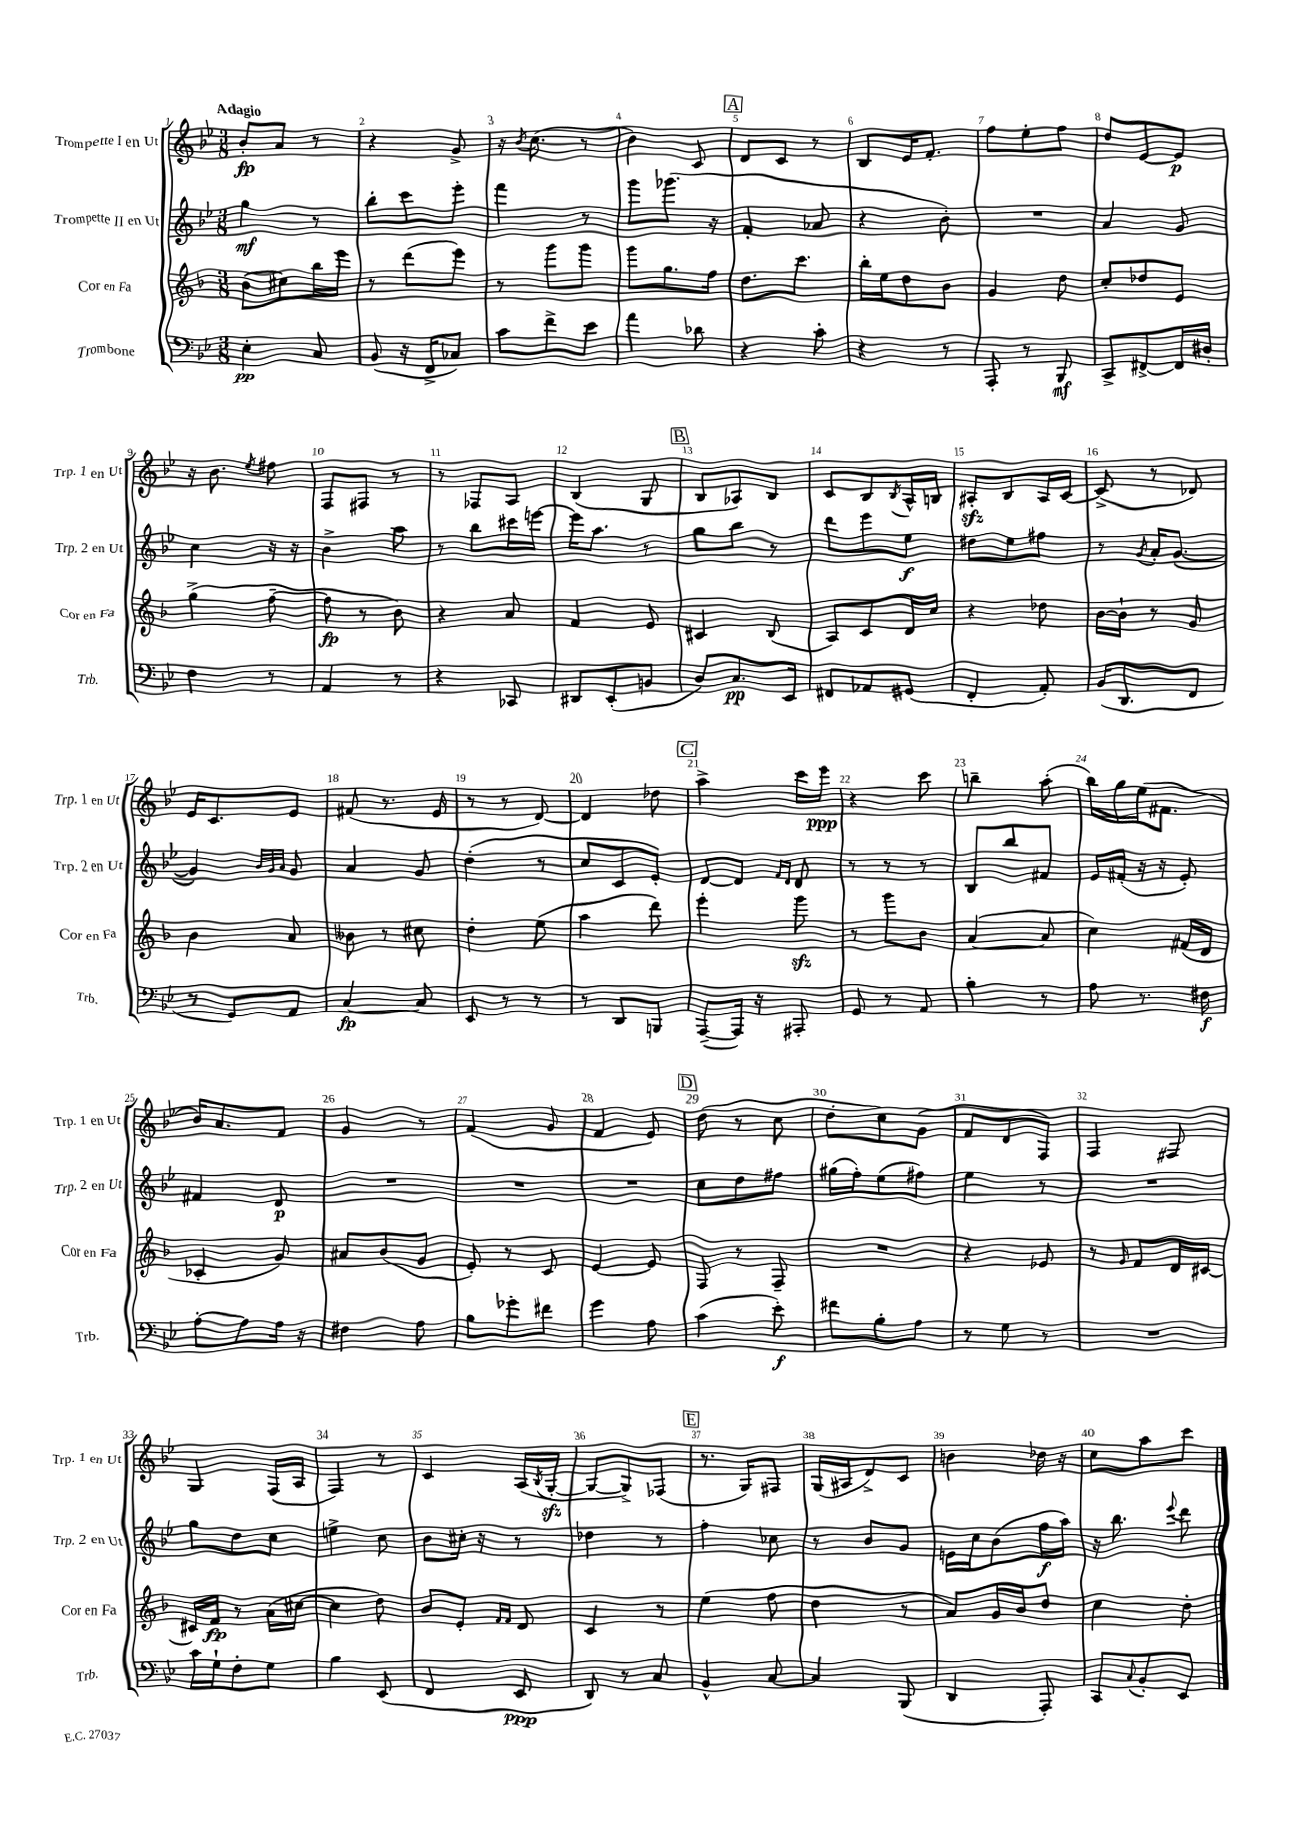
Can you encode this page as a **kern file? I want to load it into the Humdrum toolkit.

**kern	**kern	**kern	**kern
*staff4	*staff3	*staff2	*staff1
*clefF4	*clefG2	*clefG2	*clefG2
*k[b-e-]	*k[b-]	*k[b-e-]	*k[b-e-]
*M3/8	*M3/8	*M3/8	*M3/8
4E-'	(8b-	4gg	8b-'
.	8cc#)	.	8a
8C	16bb-	8r	8r
.	16eee	.	.
=	=	=	=
(8BB-	8r	8bb-'	4r
16r	(8ddd	8ccc	.
16FF^	.	.	.
8C-)	8eee)	8eee-'	8g^
=	=	=	=
8c	8r	4fff	16r
.	.	.	8qb-
.	.	.	(8.cc
8f^	8ggg	.	.
8e-	8ggg	8r	8r
=	=	=	=
4a	8ggg	8ggg	4b-)
.	8.gg	(8.ggg-	.
8d-	.	.	8c
.	16ff	16r	.
=	=	=	=
4r	8.dd	4f'	8d
.	.	.	8c
.	8.ccc	.	.
8c'	.	8a-	8r
=	=	=	=
4r	16bb-'	4r	8B-
.	16ee	.	.
.	8dd	.	16e-
.	.	.	8.f'
8r	8b-	8b-')	.
=	=	=	=
8AAA'	4g	4.r	8ff
8r	.	.	8ee-'
8BBB-	8dd	.	8ff
=	=	=	=
8CC^	8cc'	4a	8dd
[8FF#^	8dd-	.	[8e-
16FF#]	8e	8g	8e-]
16D#'	.	.	.
=	=	=	=
4F	(4gg^	4cc	16r
.	.	.	8.b-
.	.	.	8qee-
8r	[8ff~	16r	8ff#
.	.	16r	.
=	=	=	=
4AA	8ff]	4b-^	8F
.	8r	.	8F#
8r	8b-)	8aa	8r
=	=	=	=
4r	4r	8r	8r
.	.	8bb-	8F-
8CC-	8a	16ccc#	8A
.	.	[16eee	.
=	=	=	=
8DD#	4f	16eee]	(4B-
.	.	8.aa	.
(8EE-'	.	.	.
8BB	8e	8r	8G
=	=	=	=
8D)	4c#	8gg	8B-
8.C	.	8bb-	8A-)
.	(8B-	8r	8B-
16EE-	.	.	.
=	=	=	=
8FF#	8A)	8ddd	8c
8AA-	8c	8eee-	8B-
.	.	.	8qB-
(8GG#	16d	8ee-	16A^^
.	16cc	.	16B
=	=	=	=
4FF'	4r	8dd#	8A#'
.	.	8ee-	8B-
8AA')	8dd-	8ff#	16A#
.	.	.	[16c
=	=	=	=
(16BB-	[16b-	8r	(8c^]
8.DD	16b-`]	.	.
.	.	8qg	.
.	8r	16a'	8r
.	.	([8.g	.
8FF	8g	.	8d-)
=	=	=	=
8r	4b-	4g])	16e-
.	.	.	8.c
8GG)	.	.	.
.	.	32qqb-	.
.	.	32qqg	.
.	.	32qqa	.
8AA	8a	8g	8e-
=	=	=	=
[4C	8b--	4a	(8f#
.	8r	.	8.r
8C]	8cc#	8g	.
.	.	.	16e-
=	=	=	=
8EE-	4dd'	(4dd'	8r
8r	.	.	8r
8r	(8ee	8r	[8d)
=	=	=	=
8r	4aa	8cc	4d]
8DD	.	8c	.
8BBB	8ddd)	8e-')	8dd-
=	=	=	=
([8AAA~	4eee'	[8d	4aa^
16AAA])	.	8d]	.
16r	.	.	.
.	.	16qqf	.
.	.	16qqd	.
8AAA#'	8ggg	8d	16ccc
.	.	.	16eee-
=	=	=	=
8GG	8r	8r	4r
8r	8ggg	8r	.
8AA	8b-	8r	8ccc
=	=	=	=
4B-'	([4a	8B-	4bb~
.	.	8bb-	.
8r	8a]	8f#	(8aa'
=	=	=	=
8A	4cc)	16e-	16bb-)
.	.	(16f#'	16gg
8.r	.	16r	(16ee-
.	.	16r	8.f#
.	(16f#	8e-')	.
16F#	16d	.	.
=	=	=	=
[8A'	4c-'	4f#	16b-)
.	.	.	8.a
8A]	.	.	.
16A	8g)	8d	8f
16r	.	.	.
=	=	=	=
4F#	8a#	4.r	4g
.	(8b-	.	.
8A	8g	.	8r
=	=	=	=
8B-	8e')	4.r	(4f
8g-'	8r	.	.
8f#	8c	.	8g
=	=	=	=
4g	[4e	4.r	4f
8A	8e]	.	8e-)
=	=	=	=
(4c	8F	8cc	(8dd
.	8r	8dd	8r
8e-')	8F~	8ff#	8cc
=	=	=	=
8f#	4.r	(16gg#	8dd'
.	.	16ff')	.
8B-'	.	(8ee-	8cc)
8A	.	8ff#)	(8g
=	=	=	=
8r	4r	4ee-	8f
8G	.	.	8d
8r	8e-	8r	8F)
=	=	=	=
4.r	8r	4.r	4F
.	16qqg	.	.
.	8f	.	.
.	16d	.	8F#
.	[16c#	.	.
=	=	=	=
16c	16c#]	8gg	4G
16G`	16f	.	.
8F'	8r	8dd	.
8G	(16a	8cc	(16F
.	[16cc#	.	16A
=	=	=	=
4B-	4cc#]	4ee^	4F)
(8EE-	8dd)	8cc	8r
=	=	=	=
4FF	8b-	8b-	4c
.	8e'	16cc#'	.
.	.	16r	.
.	16qqf	.	.
.	16qqf	.	.
8EE-	8d	8r	(16A
.	.	.	8qB-
.	.	.	[16G'
=	=	=	=
8DD)	4c	4dd-	8G_
8r	.	.	8G^])
8C	8r	8r	(8F-
=	=	=	=
4BB-^^	(4ee	4ff'	8.r
.	.	.	16G)
[8C	8ff	8cc-	8F#
=	=	=	=
4C]	4dd	8r	(16G
.	.	.	16A#
.	.	8b-	8d^)
(8BBB-	8r	8g	8c
=	=	=	=
4DD	8a)	16e	4b
.	.	16cc	.
.	16g	(8b-	.
.	16b-	.	.
8AAA')	8dd	16ff	16dd-
.	.	16aa)	16r
=	=	=	=
8CC	4cc	16r	8cc
.	.	8.bb-	.
8qqC	.	.	.
8BB-'	.	.	8aa
.	.	8qqeee-	.
8EE-	8dd'	8ddd	8ccc
==	==	==	==
*-	*-	*-	*-
